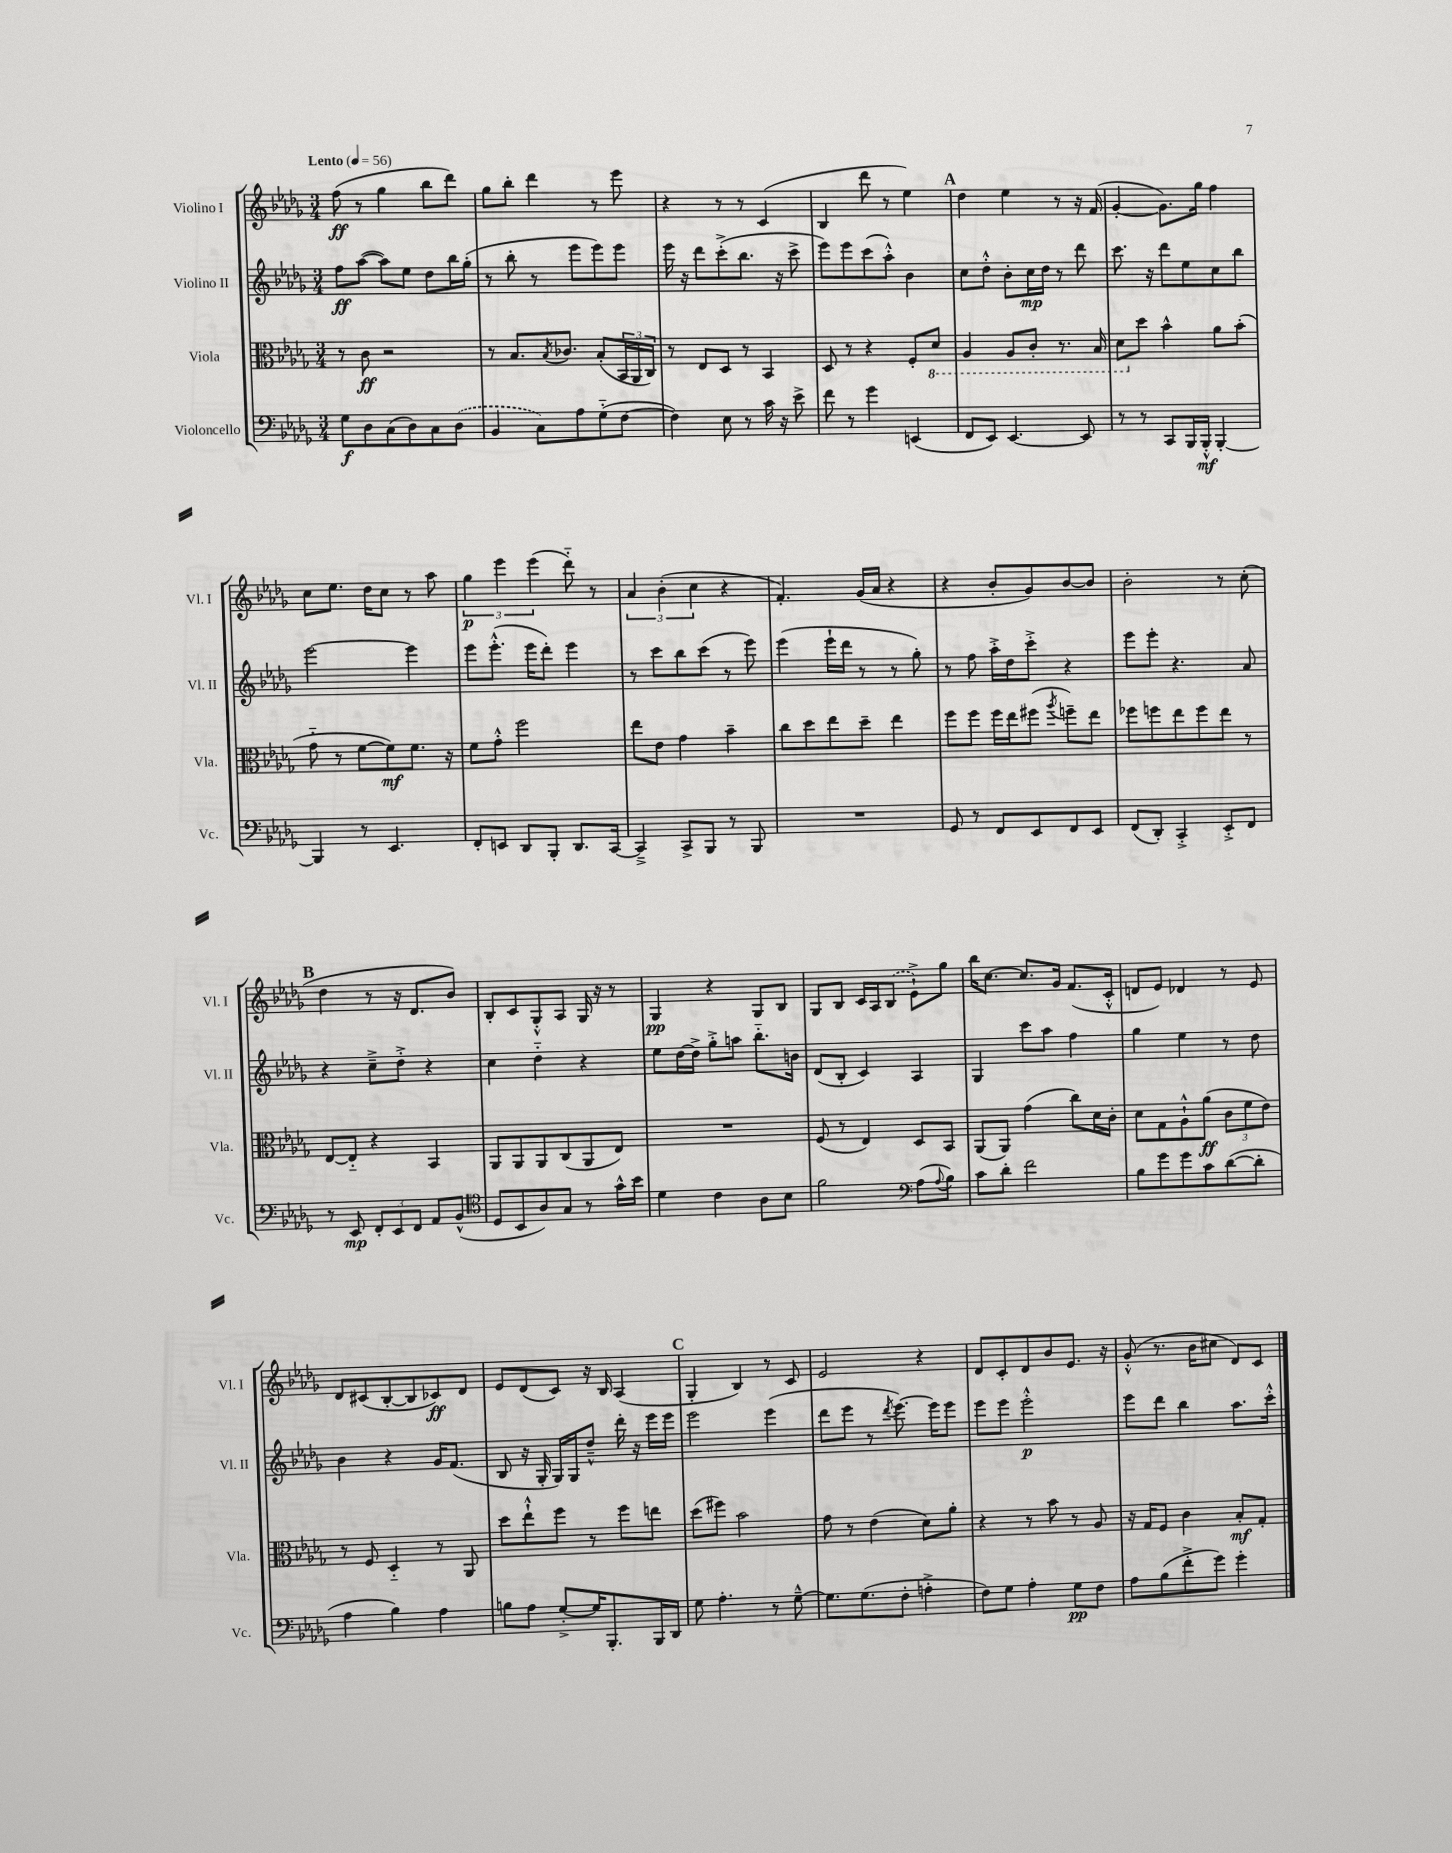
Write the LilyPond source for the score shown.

<<
\new StaffGroup <<
\new Staff = "s0" \with { instrumentName = "Violino I" shortInstrumentName = "Vl. I" } {
    \clef treble \key des \major \numericTimeSignature \time 3/4 \tempo "Lento" 4 = 56
    f''8\ff( r8 ges''4 bes''8 des'''8) |
    ges''8 bes''8-. des'''4 r8 ees'''8 |
    r4 r8 r8 c'4( |
    bes4 des'''8 r8 ees''4) |
    \mark \markup { \bold "A" } des''4 ees''4 r8 r16 f'16( |
    ges'4~-. ges'8.) ges''16 f''4 |
    c''8 ees''8. des''16 c''8 r8 aes''8 |
    \tuplet 3/2 { ges''4\p ees'''4 ees'''4( } des'''8-_) r8 |
    \tuplet 3/2 { aes'4 bes'4-.( c''4 } r4 |
    f'4.-.) ges'16( aes'16 r4 |
    r4 bes'8-. ges'8) bes'8~ bes'8 |
    bes'2-. r8 c''8-.( |
    \mark \markup { \bold "B" } des''4 r8 r16 des'8. bes'8) |
    bes8-. c'8 ges8-.-^ aes8 ges16 r16 r8 |
    ges4\pp r4 ges8 bes8 |
    ges8 bes8 c'16 aes16 \once \slurDashed bes8( ees'8-!->) ges''8 |
    bes''16 c''8.~ c''8. ges'16 f'8.( c'16-.-^ |
    d'8 ees'8) des'4 r8 ees'8 |
    des'8 cis'8( bes8~-. bes8 ces'8\ff) des'8 |
    ees'8 des'8( c'8) r16 bes16 aes4( |
    \mark \markup { \bold "C" } ges4-. bes4) r8 c'8 |
    ees'2 r4 |
    des'8 c'8-. des'8 bes'8 ees'8. r16 |
    ges'8-.-^( r8. bes'16 cis''8 des'8) c'8 \bar "|." |
}
\new Staff = "s1" \with { instrumentName = "Violino II" shortInstrumentName = "Vl. II" } {
    \clef treble \key des \major \numericTimeSignature \time 3/4
    f''8\ff aes''8~( aes''8) ees''8 des''8 bes''16 ges''16-.( |
    r8 bes''8-. r8 ees'''8 ees'''8) ees'''8 |
    ees'''16 r16 des'''8 c'''8-.->( bes''8. r16 c'''8-> |
    ees'''8) ees'''8 c'''8( aes''8-.-^) bes'4 |
    \mark \markup { \bold "A" } c''8 des''8-.-^ bes'8-. c''16\mp des''16 r8 des'''8 |
    c'''8. r16 des'''8 ees''8 c''8 bes''8 |
    ees'''2~ ees'''4 |
    ees'''8 ees'''8.-.-^( ees'''16 des'''8-.) ees'''4 |
    r8 c'''8 bes''8 c'''8( r8 ees'''8) |
    ees'''4( ees'''16-! des'''16 r8 r8 ges''8-.) |
    r8 f''8 aes''16-.-> des''16 c'''8-.-> r4 |
    ees'''8 ees'''8-. r4. aes'8 |
    \mark \markup { \bold "B" } r4 c''8---> des''8-.-> r4 |
    c''4 des''4-_ r4 |
    ees''8 des''16~ des''16-> ges''8-.-> a''8 bes''8.-_ b'16 |
    des'8( bes8-. c'4) aes4 |
    ges4 c'''8 aes''8 f''4 |
    ges''4 ees''4 r8 des''8 |
    bes'4 r4 ges'16 f'8.( |
    bes8 r16 ges16-. ges16) ges16 des''8---^ des'''16-. r16 ees'''16 ees'''16 |
    \mark \markup { \bold "C" } ees'''2 ees'''4( |
    des'''8 ees'''8 r8 \acciaccatura { des'''8 } ees'''8.~) ees'''16 ees'''8 |
    ees'''8 ees'''8 ees'''2-.-^\p |
    ees'''8 des'''8 bes''4 aes''8. c'''16-.-^ \bar "|." |
}
\new Staff = "s2" \with { instrumentName = "Viola" shortInstrumentName = "Vla." } {
    \clef alto \key des \major \numericTimeSignature \time 3/4
    r8 c'8\ff r2 |
    r8 bes8. \acciaccatura { bes8 } ces'8. bes8-.( \tuplet 3/2 { bes,16 aes,16 c16) } |
    r8 ees8 des8 r8 bes,4 |
    des8 r8 r4 f8-. \ottava #-1 des8 |
    \mark \markup { \bold "A" } aes,4 aes,8 c8-. r8. bes,16 |
    des8 \ottava #0 des''8 bes'4-^ aes'8 bes'8-.( |
    ges'8-_ r8 f'8~ f'8\mf) f'8. r16 |
    f'8 ges'8-.-^ f''2 |
    ees''8 ees'8 ges'4 bes'4-- |
    c''8 des''8 ees''8 des''8-- ees''4 |
    f''8 f''8 f''16 ees''16 fis''8( \acciaccatura { aes''8 } f''8--) ees''8 |
    fes''8 f''8 ees''8 f''8 ees''8 r8 |
    \mark \markup { \bold "B" } ees8~ ees8-_ r4 bes,4 |
    aes,8 aes,8 aes,8 c8( aes,8 ees8) |
    R2. |
    f8( r8 ees4) des8 bes,8 |
    aes,8( aes,8) ges'4( c''8) des'16 c'16-. |
    des'8 ges8 aes8-!-^ aes'8\ff( \tuplet 3/2 { c'8 f'8 ees'8) } |
    r8 f8 des4-_ r8 aes,8 |
    des''8 ees''8-!-^ f''8 r8 f''8 e''8 |
    \mark \markup { \bold "C" } des''8( fis''8) bes'2 |
    ges'8 r8 ees'4( des'8) aes'8-. |
    r4 r8 bes'8 r8 aes8 |
    r16 ges16 f8 c'4 bes8-.\mf ges8-. \bar "|." |
}
\new Staff = "s3" \with { instrumentName = "Violoncello" shortInstrumentName = "Vc." } {
    \clef bass \key des \major \numericTimeSignature \time 3/4
    ges8\f des8 c8( des8) c8 \once \slurDashed des8( |
    bes,4 c8) aes8 ges8-_( f8~ |
    f4) ees8 r8 c'16 r16 ees'8-> |
    f'8 r8 ges'4 e,4( |
    \mark \markup { \bold "A" } f,8 ees,8) ees,4.~ ees,8 |
    r8 r8 c,8 bes,,16 bes,,16-.-^\mf bes,,4~-. |
    bes,,4 r8 ees,4. |
    f,8-. e,8 des,8 bes,,8-. des,8. c,16~ |
    c,4---> c,8-> bes,,8 r8 bes,,8 |
    R2. |
    ges,8 r8 f,8 ees,8 f,8 ees,8 |
    f,8( des,8-.) c,4-.-> ees,8-.-> f,8 |
    \mark \markup { \bold "B" } r8 ees,8\mp \tuplet 3/2 { f,8-. ees,8 f,8 } aes,8 bes,8-^( |
    \clef tenor des8 bes,8 aes8) ges8 r8 ges'16-^ bes'16 |
    des'4 c'4 aes8 bes8 |
    f'2 \clef bass aes8( \appoggiatura { aes8 } bes8) |
    c'8 des'8-. f'2 |
    bes8 ges'8 ges'8 c'8 des'8~( des'8-. |
    aes4 bes4) aes4 |
    b8 aes8 ges8~-.-> ges16 bes,,8.-. bes,,16 des,16 |
    \mark \markup { \bold "C" } ges8 aes4.-. r8 ges8~---^ |
    ges8. ges8.( f8-. a4-.-> |
    f8) ges8 aes4-. ges8\pp f8 |
    aes8 bes8( f'8-.-> ges'8) ges'4-. \bar "|." |
}
>>
>>
\layout { \context { \Score \remove "Bar_number_engraver" } }
